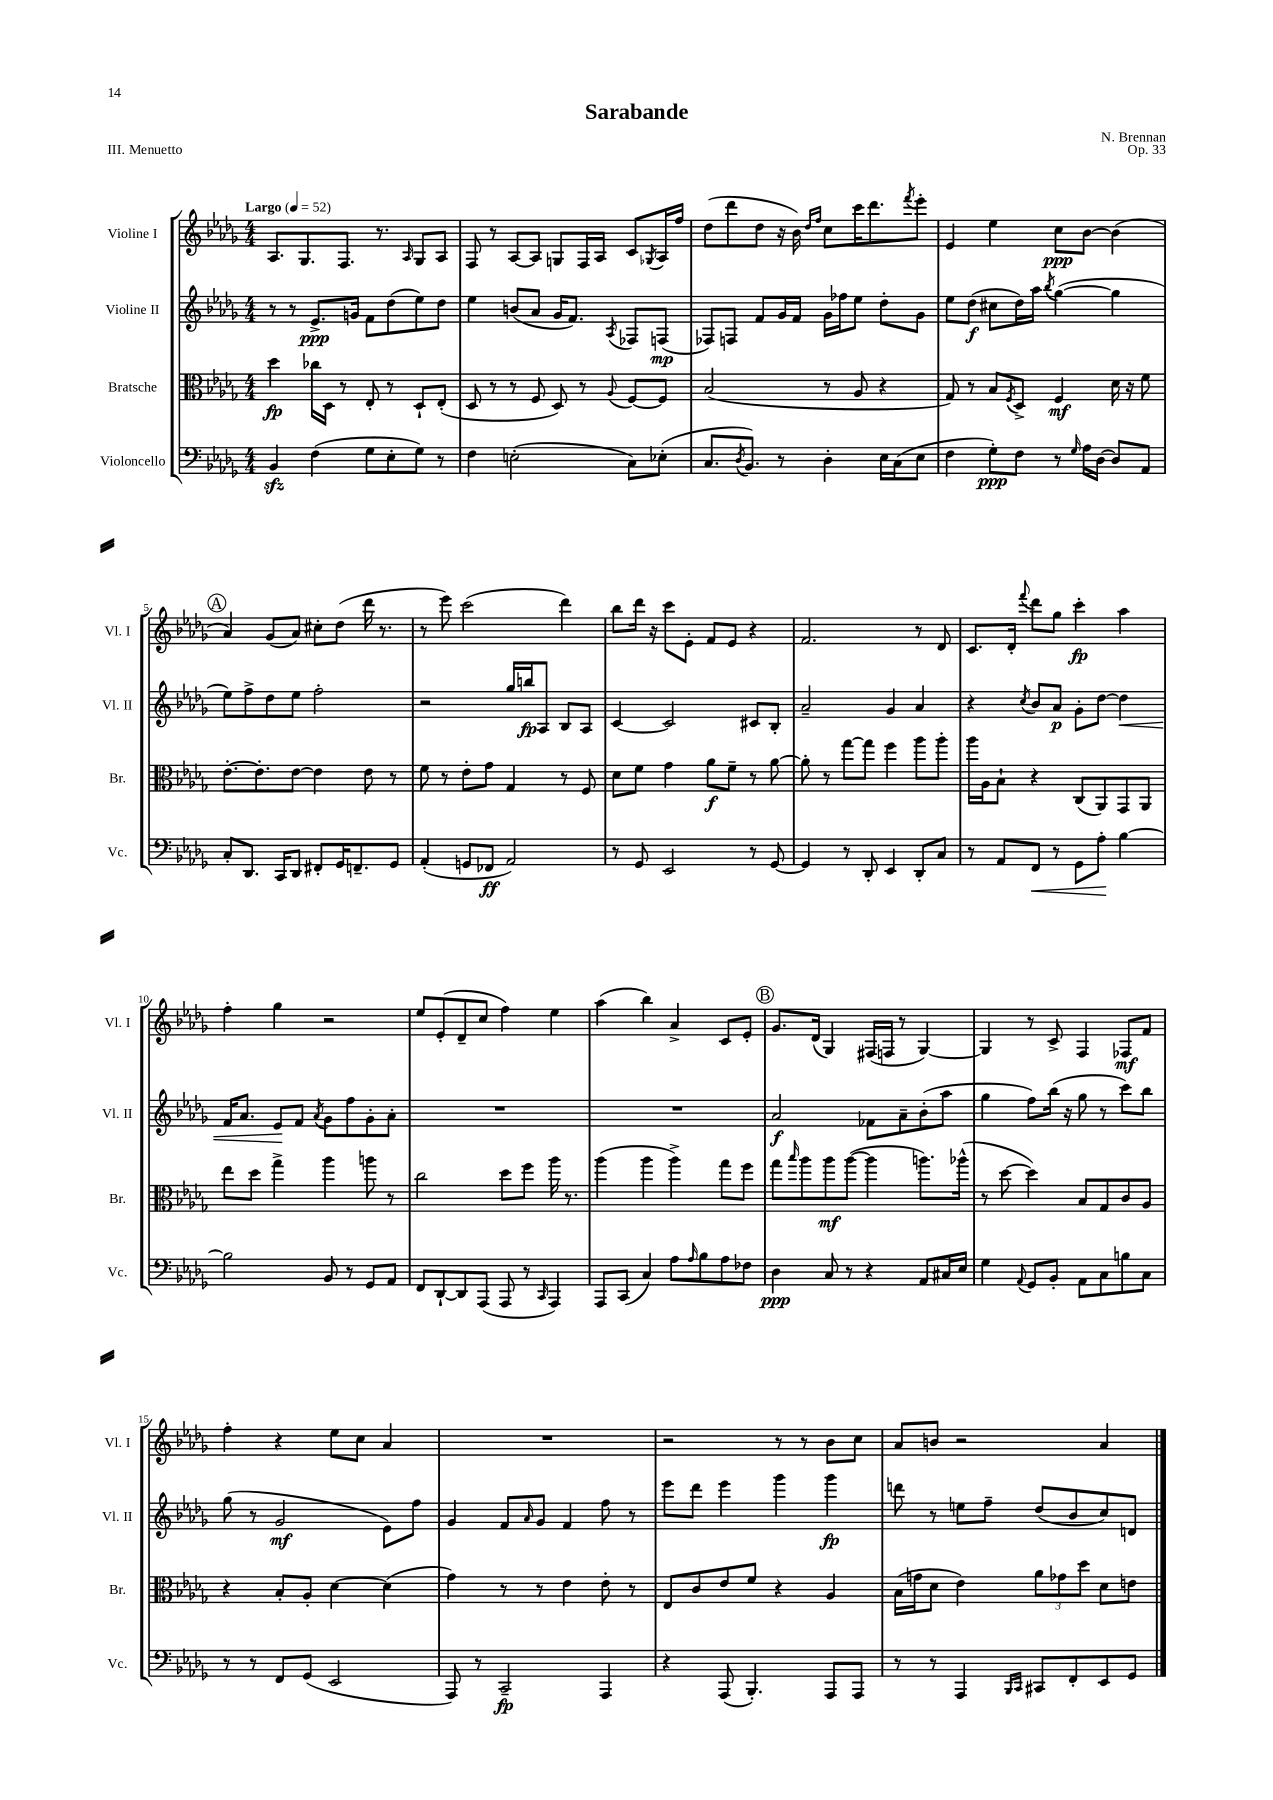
\header { title = "Sarabande" composer = "N. Brennan" opus = "Op. 33" piece = "III. Menuetto" }
<<
\new StaffGroup <<
\new Staff = "s0" \with { instrumentName = "Violine I" shortInstrumentName = "Vl. I" } {
    \clef treble \key des \major \numericTimeSignature \time 4/4 \tempo "Largo" 4 = 52
    aes8. ges8. f8. r8. \grace { aes16 } ges8 aes8 |
    f8 r8 aes8~ aes8 g8 f16 aes16 c'8 \acciaccatura { ges8 } aes16 f''16 |
    des''8( des'''8 des''8 r16 bes'16) \grace { des''16 f''16 } c''8 c'''16 des'''8. \acciaccatura { f'''8 } ees'''8-. |
    ees'4 ees''4 c''8\ppp bes'8~ bes'4( |
    \mark \markup { \circle "A" } aes'4) ges'8( aes'8) cis''8-. des''8( des'''16 r8. |
    r8 ees'''8) c'''2( des'''4) |
    bes''8 des'''16 r16 c'''8 ees'8-. f'8 ees'8 r4 |
    f'2. r8 des'8 |
    c'8. des'16-. \appoggiatura { f'''8 } des'''8 ges''8 c'''4-.\fp aes''4 |
    f''4-. ges''4 r2 |
    ees''8 ees'8-.( des'8-- c''8 f''4) ees''4 |
    aes''4( bes''4) aes'4-> c'8 ees'8-. |
    \mark \markup { \circle "B" } ges'8. des'16( ges4) fis16( f16 r8 ges4~) |
    ges4 r8 c'8-> f4 fes8\mf f'8 |
    f''4-. r4 ees''8 c''8 aes'4 |
    R1 |
    r2 r8 r8 bes'8 c''8 |
    aes'8 b'8 r2 aes'4 \bar "|." |
}
\new Staff = "s1" \with { instrumentName = "Violine II" shortInstrumentName = "Vl. II" } {
    \clef treble \key des \major \numericTimeSignature \time 4/4
    r8 r8 ees'8.->\ppp g'16 f'8 des''8( ees''8) des''8 |
    ees''4 b'8( aes'8 ges'16 f'8.) \acciaccatura { aes8 } fes8 f8\mp( |
    fes8) f8 f'8 ges'16 f'16 ges'16 fes''16 ees''8 des''8-. ges'8 |
    ees''8 des''8\f( cis''8 des''16) aes''16 \acciaccatura { bes''8 } ges''4~( ges''4 |
    \mark \markup { \circle "A" } ees''8) f''8-> des''8 ees''8 f''2-. |
    r2 ges''16 b''16\fp aes8 bes8 aes8 |
    c'4~ c'2 cis'8 bes8-. |
    aes'2-- ges'4 aes'4 |
    r4 \acciaccatura { c''8 } bes'8 aes'8\p ges'8-. des''8~ des''4\< |
    f'16 aes'8. ees'8\! f'8 \acciaccatura { aes'8 } ges'8 f''8 ges'8-. aes'8-. |
    R1 |
    R1 |
    \mark \markup { \circle "B" } aes'2\f fes'8 aes'8-- bes'8-.( aes''8 |
    ges''4 f''8) bes''16( r16 ges''8 r8 c'''8) bes''8 |
    ges''8( r8 ges'2\mf ees'8) f''8 |
    ges'4 f'8 \grace { aes'16 } ges'8 f'4 f''8 r8 |
    ees'''8 des'''8 ees'''4 ges'''4 ges'''4\fp |
    d'''8 r8 e''8 f''8-- des''8( bes'8 c''8) d'8 \bar "|." |
}
\new Staff = "s2" \with { instrumentName = "Bratsche" shortInstrumentName = "Br." } {
    \clef alto \key des \major \numericTimeSignature \time 4/4
    des''4\fp ces''16 des16 r8 ees8-. r8 des8-! ees8-.( |
    des8 r8 r8 f8 des8) r8 \appoggiatura { aes8 } f8~ f8 |
    bes2( r8 aes8 r4 |
    ges8) r8 bes8 \acciaccatura { f8 } des8-> f4\mf des'16 r16 f'8 |
    \mark \markup { \circle "A" } ees'8.~-. ees'8.-. ees'8~ ees'4 ees'8 r8 |
    f'8 r8 ees'8-. ges'8 ges4 r8 f8 |
    des'8 f'8 ges'4 aes'8\f f'8-- r8 aes'8~ |
    aes'8-. r8 ges''8~ ges''8 f''4 aes''8 aes''8-. |
    aes''16 aes16 bes8-! r4 c8( aes,8) ges,8 aes,8 |
    ees''8 des''8 ges''4-> aes''4 a''8 r8 |
    c''2 des''8 f''8 aes''16 r8. |
    aes''4( aes''4 aes''4->) ges''8 f''8 |
    \mark \markup { \circle "B" } ges''8 \grace { bes''16 } aes''8 aes''8\mf aes''8~( aes''4 a''8.) aes''16-^( |
    r8 des''8~ des''4) bes8 ges8 c'8 aes8 |
    r4 bes8-. aes8-. des'4~ des'4( |
    ges'4) r8 r8 ees'4 ees'8-. r8 |
    ees8 c'8 ees'8 f'8 r4 aes4 |
    bes16( g'16 des'8 ees'4) \tuplet 3/2 { aes'8 ges'8 des''8 } des'8 e'8 \bar "|." |
}
\new Staff = "s3" \with { instrumentName = "Violoncello" shortInstrumentName = "Vc." } {
    \clef bass \key des \major \numericTimeSignature \time 4/4
    bes,4\sfz f4( ges8 ees8-. ges8) r8 |
    f4 e2-.( c8) ees8-.( |
    c8. \acciaccatura { des8 } bes,8.) r8 des4-. ees16 c16( ees8 |
    f4 ges8-.\ppp) f8 r8 \grace { ges16 } aes16 des16~ des8 aes,8 |
    \mark \markup { \circle "A" } c8-. des,8. c,16 des,8 fis,8-. ges,16 f,8.-- ges,8 |
    aes,4-.( g,8 fes,8\ff aes,2) |
    r8 ges,8 ees,2 r8 ges,8~ |
    ges,4 r8 des,8-. ees,4 des,8-. c8 |
    r8 aes,8 f,8\< r8 ges,8 aes8-.\! bes4~ |
    bes2 bes,8 r8 ges,8 aes,8 |
    f,8 des,8~-! des,8 aes,,8( aes,,8 r8 \grace { c,16 } aes,,4) |
    aes,,8 c,8( c4) aes8 \grace { aes16 } bes8 aes8 fes8 |
    \mark \markup { \circle "B" } des4\ppp c8 r8 r4 aes,8 cis16 ees16 |
    ges4 \appoggiatura { aes,8 } ges,8 bes,8-. aes,8 c8 b8 c8 |
    r8 r8 f,8 ges,8( ees,2 |
    aes,,8) r8 c,2--\fp aes,,4 |
    r4 aes,,8( bes,,4.-.) aes,,8 aes,,8 |
    r8 r8 aes,,4 \grace { bes,,16 c,16 } cis,8 f,8-. ees,8 ges,8 \bar "|." |
}
>>
>>
